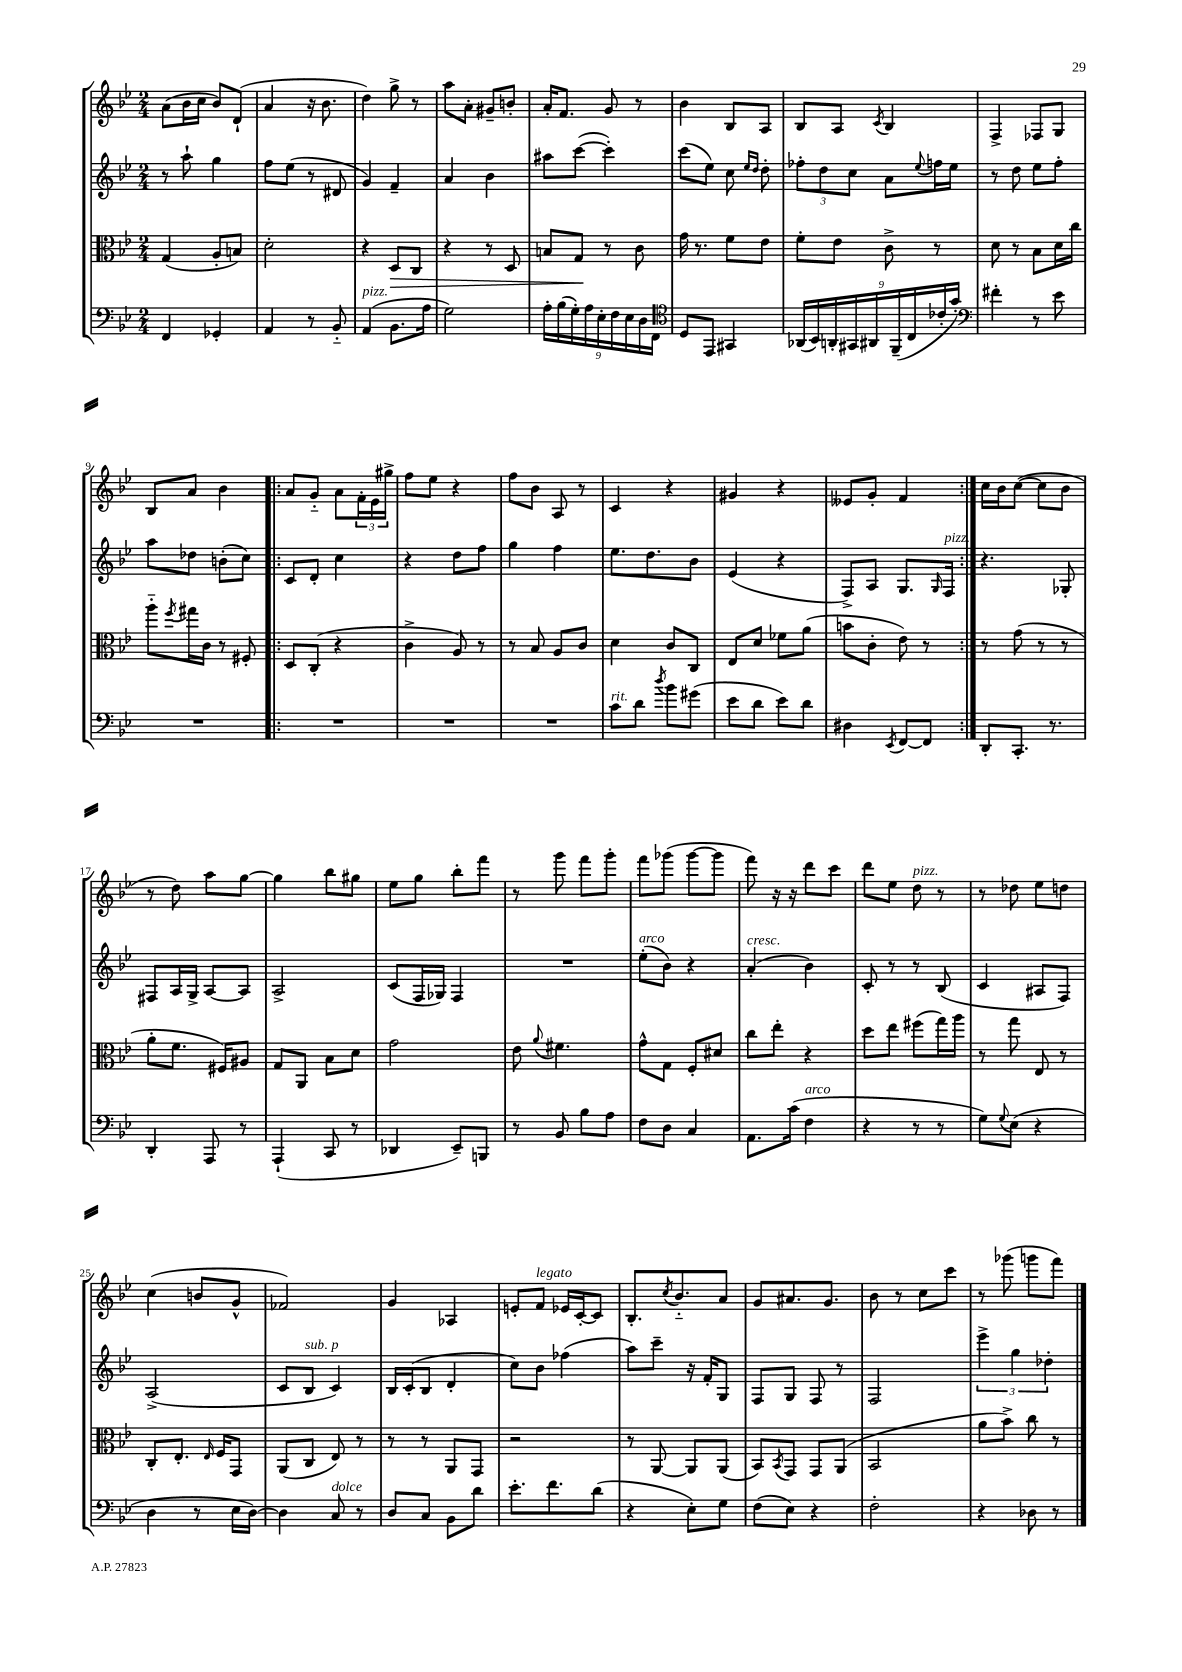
<<
\new StaffGroup <<
\new Staff = "s0" {
    \clef treble \key bes \major \numericTimeSignature \time 2/4
    a'8( bes'16 c''16 bes'8) d'8-!( |
    a'4 r16 bes'8. |
    d''4) g''8-> r8 |
    a''8 a'8-. gis'8-- b'8-. |
    a'16-. f'8. g'8 r8 |
    bes'4 bes8 a8 |
    bes8 a8 \acciaccatura { c'8 } bes4 |
    f4-> fes8 g8 |
    bes8 a'8 bes'4 |
    \repeat volta 2 { a'8 g'8-_ a'8 \tuplet 3/2 { f'16-. ees'16 gis''16-> } |
    f''8 ees''8 r4 |
    f''8 bes'8 a8 r8 |
    c'4 r4 |
    gis'4 r4 |
    eeses'8 g'8-. f'4 | }
    c''16 bes'16 c''8~( c''8 bes'8 |
    r8 d''8) a''8 g''8~ |
    g''4 bes''8 gis''8 |
    ees''8 g''8 bes''8-. f'''8 |
    r8 g'''8 f'''8 g'''8-. |
    f'''8 ges'''8( ges'''8~ ges'''8 |
    f'''8) r16 r16 d'''8 c'''8 |
    d'''8 ees''8 d''8^\markup { \italic "pizz." } r8 |
    r8 des''8 ees''8 d''8 |
    c''4( b'8 g'8-^ |
    fes'2) |
    g'4 aes4 |
    e'8-. f'8^\markup { \italic "legato" } ees'16 c'16~-. c'8 |
    bes8.-. \acciaccatura { c''8 } bes'8.-_ a'8 |
    g'8 ais'8. g'8. |
    bes'8 r8 c''8 c'''8 |
    r8 ges'''8( g'''8 f'''8) \bar "|." |
}
\new Staff = "s1" {
    \clef treble \key bes \major \numericTimeSignature \time 2/4
    r8 a''8-! g''4 |
    f''8 ees''8( r8 dis'8 |
    g'4) f'4-- |
    a'4 bes'4 |
    ais''8 c'''8~( c'''4-.) |
    c'''8( ees''8) c''8 \grace { ees''16 d''16 } d''8-. |
    \tuplet 3/2 { fes''8-. d''8 c''8 } a'8 \appoggiatura { ees''8 } f''16 ees''16 |
    r8 d''8 ees''8 f''8-. |
    a''8 des''8 b'8-.( c''8) |
    \repeat volta 2 { c'8 d'8-. c''4 |
    r4 d''8 f''8 |
    g''4 f''4 |
    ees''8. d''8. bes'8 |
    ees'4( r4 |
    f8->) a8 g8. \grace { g16 } f16^\markup { \italic "pizz." } | }
    r4. ges8-. |
    fis8 a16 g16-> a8~ a8 |
    a2-> |
    c'8( f16 ges16) f4 |
    R2 |
    ees''8-.^\markup { \italic "arco" }( bes'8) r4 |
    a'4-.^\markup { \italic "cresc." }( bes'4) |
    c'8-. r8 r8 bes8( |
    c'4 ais8 f8) |
    a2->( |
    c'8 bes8^\markup { \italic "sub. p" } c'4) |
    bes16 c'16-.( bes8 d'4-. |
    c''8) bes'8 fes''4( |
    a''8) c'''8-- r16 f'16-. g8 |
    f8 g8 f8 r8 |
    f2 |
    \tuplet 3/2 { ees'''4-> g''4 des''4-. } \bar "|." |
}
\new Staff = "s2" {
    \clef alto \key bes \major \numericTimeSignature \time 2/4
    g4( a8-. b8) |
    d'2-. |
    r4 d8\> c8 |
    r4 r8 d8 |
    b8 g8\! r8 c'8 |
    g'16 r8. f'8 ees'8 |
    f'8-. ees'8 c'8-> r8 |
    d'8 r8 bes8 d'16 c''16 |
    a''8-_ \acciaccatura { f''8 } gis''16 c'16 r8 fis8-. |
    \repeat volta 2 { d8 c8-.( r4 |
    c'4-> a8) r8 |
    r8 bes8 a8 c'8 |
    d'4 c'8 c8 |
    ees8 d'8 fes'8 a'8( |
    b'8 c'8-. ees'8) r8 | }
    r8 g'8( r8 r8 |
    a'8-. f'8. fis16) ais8 |
    g8 a,8 bes8 d'8 |
    g'2 |
    ees'8 \appoggiatura { a'8 } fis'4. |
    g'8-^ g8 f8-. dis'8 |
    c''8 ees''8-. r4 |
    d''8 ees''8 fis''8( g''16) a''16 |
    r8 g''8 ees8 r8 |
    c8-. ees8.-. \grace { ees16 } f16 g,8 |
    a,8( c8 ees8) r8 |
    r8 r8 a,8 g,8 |
    r2 |
    r8 a,8~ a,8 a,8( |
    bes,8) \acciaccatura { bes,8 } g,8 g,8 a,8( |
    bes,2 |
    a'8 bes'8->) c''8 r8 \bar "|." |
}
\new Staff = "s3" {
    \clef bass \key bes \major \numericTimeSignature \time 2/4
    f,4 ges,4-. |
    a,4 r8 bes,8-_ |
    a,4^\markup { \italic "pizz." }( bes,8. a16 |
    g2) |
    \tuplet 9/8 { a16-. bes16( g16-.) a16 ees16-. f16 ees16 d16 f,16 } |
    \clef tenor d8 ees,8 gis,4 |
    \tuplet 9/8 { aes,16( bes,16) a,16-. gis,16 ais,16 f,16--( c16 ces'16-. g'16-.) } |
    \clef bass fis'4-. r8 ees'8 |
    R2 |
    \repeat volta 2 { R2 |
    R2 |
    R2 |
    c'8^\markup { \italic "rit." } d'8 \acciaccatura { d''8 } bes'8 gis'8( |
    ees'8 d'8 ees'8) d'8 |
    dis4 \acciaccatura { ees,8 } f,8~ f,8 | }
    d,8-. c,8.-. r8. |
    d,4-. a,,8 r8 |
    a,,4-!( c,8 r8 |
    des,4 ees,8--) b,,8 |
    r8 bes,8 bes8 a8 |
    f8 d8 c4 |
    a,8. c'16( f4^\markup { \italic "arco" } |
    r4 r8 r8 |
    g8) \appoggiatura { g8 } ees8( r4 |
    d4 r8 ees16 d16~) |
    d4 c8^\markup { \italic "dolce" } r8 |
    d8 c8 bes,8 d'8 |
    ees'8.-. f'8. d'8( |
    r4 ees8-.) g8 |
    f8( ees8) r4 |
    f2-. |
    r4 des8 r8 \bar "|." |
}
>>
>>
